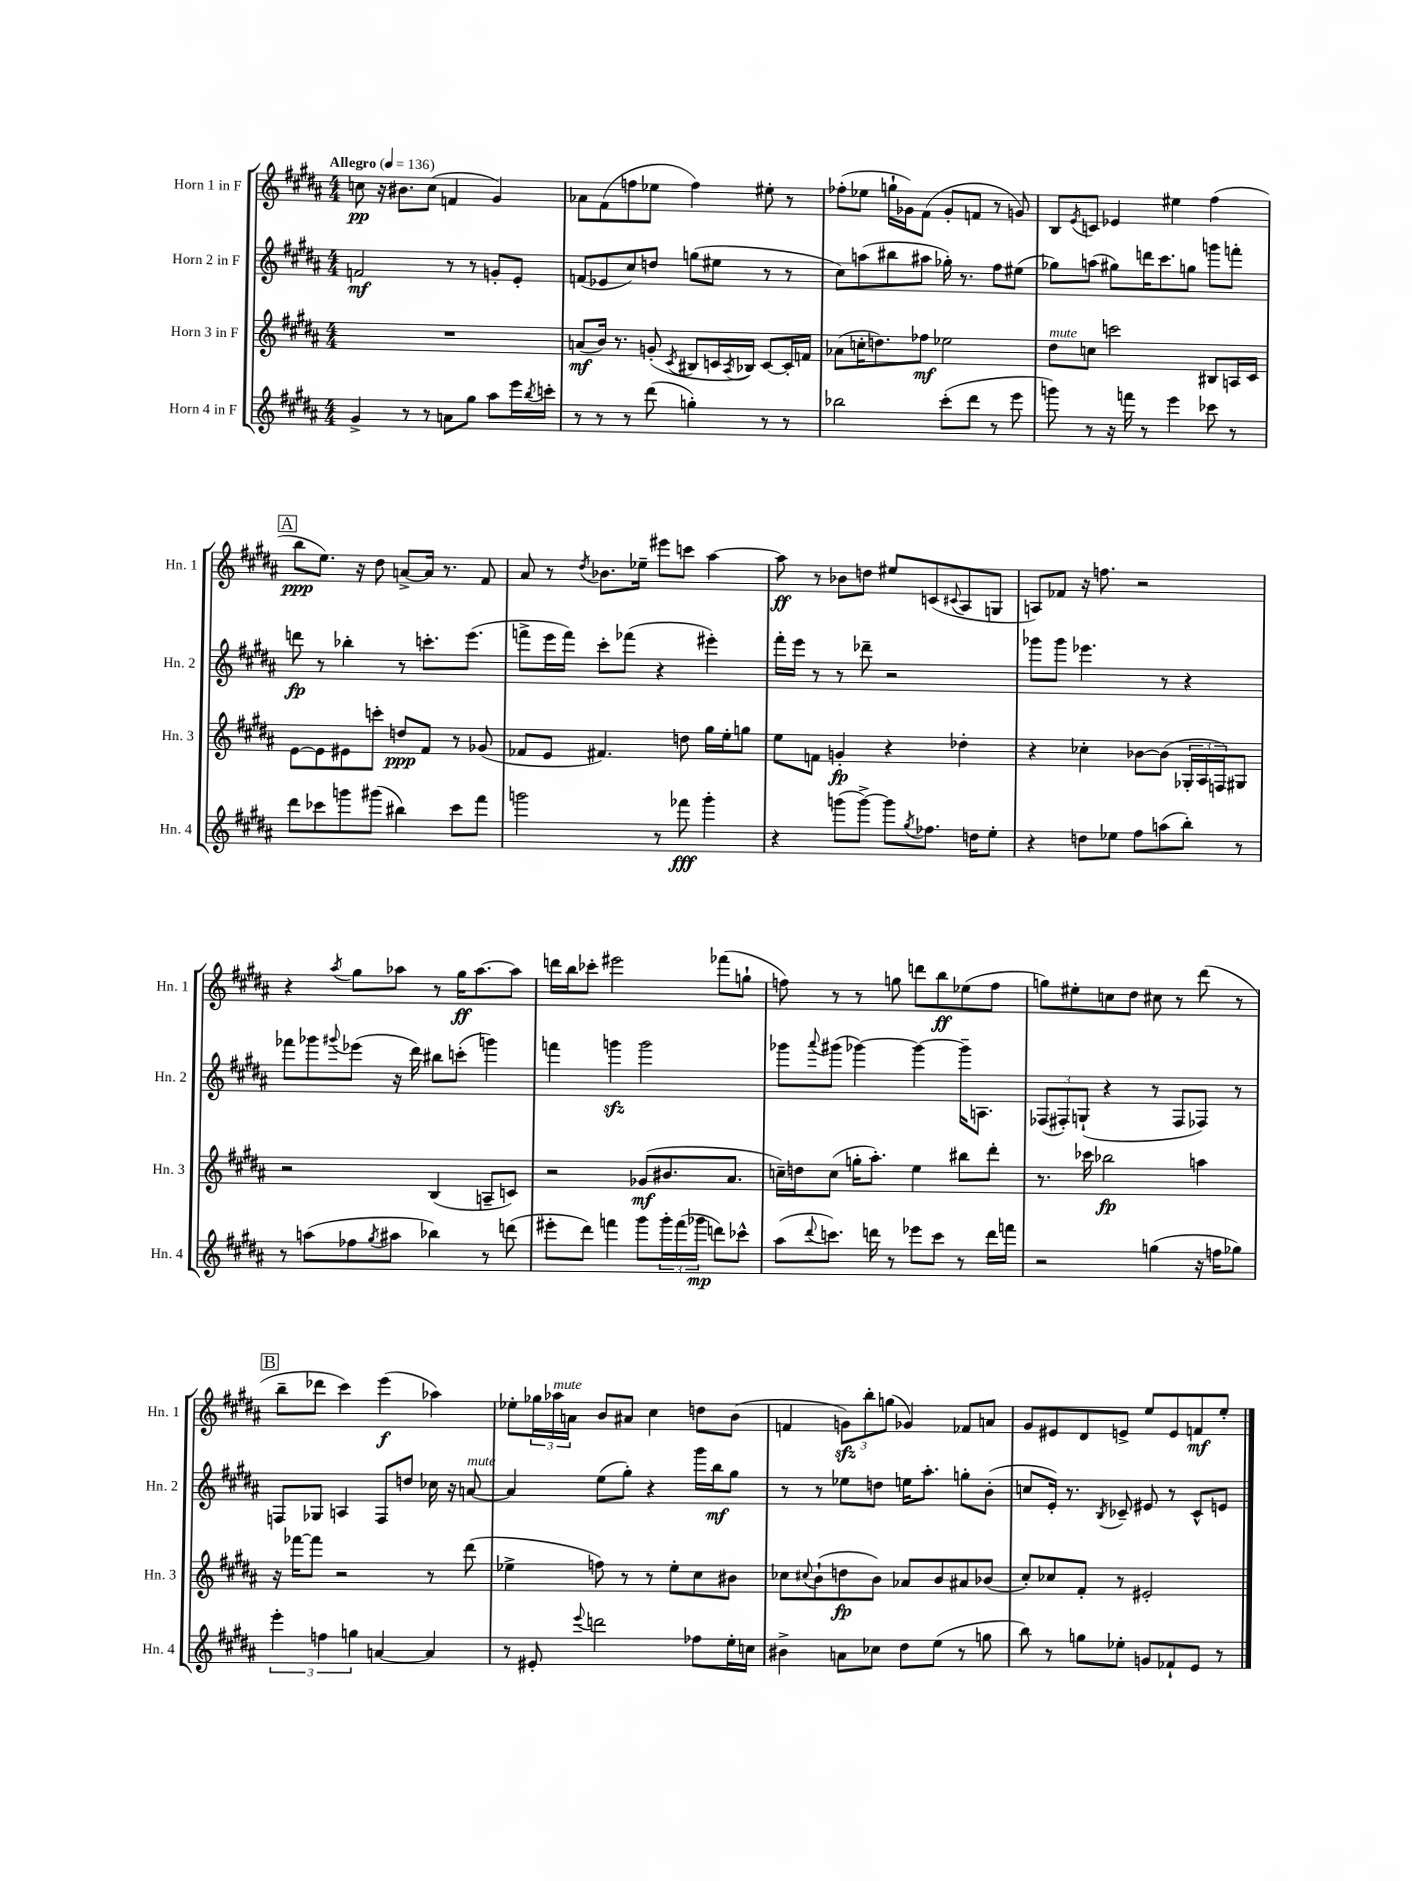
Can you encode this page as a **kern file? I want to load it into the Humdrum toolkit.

**kern	**kern	**kern	**kern
*staff4	*staff3	*staff2	*staff1
*clefG2	*clefG2	*clefG2	*clefG2
*k[f#c#g#d#a#]	*k[f#c#g#d#a#]	*k[f#c#g#d#a#]	*k[f#c#g#d#a#]
*M4/4	*M4/4	*M4/4	*M4/4
*MM136	*MM136	*MM136	*MM136
4g#^	1r	2f	8cc
.	.	.	16r
.	.	.	8.b#
8r	.	.	.
8r	.	.	(8cc
8a	.	8r	4f
8gg#	.	8r	.
8aa#	.	8g'	4g#)
16eee	.	8e'	.
8qbb	.	.	.
16ccc'	.	.	.
=	=	=	=
8r	(8a	(8f	8a-
8r	16b)	8e-	(8f#
.	8.r	.	.
8r	.	8cc#)	8ff
(8ddd#	(8g'	8dd	8ee-
.	8qc#	.	.
4gg')	8B#	(8gg	4ff)
.	16c	8ee#	.
.	8qA#	.	.
.	16B-)	.	.
8r	[8c	8r	8ee#'
8r	16c']	8r	8r
.	16f	.	.
=	=	=	=
2bb-	(8a-	8cc#)	(8ff-'
.	16cc'	(8aa	8ee-
.	8.dd)	.	.
.	.	8bb#	16gg`
.	.	.	16g-)
.	8ff-	8aa#	(8f#
(8ccc#'	2ee-	16gg-')	8g-'
.	.	8.r	.
8ddd#	.	.	8f
8r	.	8ff#	8r
8eee	.	(8ee#	8g)
=	=	=	=
8ggg)	8dd#	8gg-)	8B
.	.	.	8qe
8r	8cc	(8aa	8c
16r	2ccc	8gg#)	4e-
16fff	.	.	.
8r	.	16ddd	.
.	.	8.ccc#	.
4eee	.	.	4ee#
.	.	8gg	.
8ccc-	8B#	8ggg	(4ff#
8r	16A	8fff'	.
.	16c#	.	.
=	=	=	=
8ddd#	[8e	8ddd	8bb
8ccc-	8e]	8r	8.ee)
8ggg	8e#	4bb-'	.
.	.	.	16r
(8ggg#	8ccc'	.	8dd#
4bb#)	8dd	8r	[8a^
.	8f#	8.ccc'	16a]
.	.	.	8.r
8ccc-	8r	.	.
.	.	(8.eee	.
8fff#	(8g-	.	8f#
=	=	=	=
2ggg	8f-	8fff^	8a#
.	8e	16eee	8r
.	.	16fff)	.
.	.	.	8qdd#
.	4.f#)	8ccc#'	8.b-
.	.	(8fff-	.
.	.	.	16ee-~
8r	.	4r	8eee#
8fff-	8dd	.	8ccc
4ggg'	16gg#	4eee#')	[4aa#
.	16ee'	.	.
.	8gg	.	.
=	=	=	=
4r	8ee	16fff#'	8aa#]
.	.	16eee	.
.	8f	8r	8r
(8ggg	4g'	8r	8b-
[8ggg^)	.	8ddd-~	8dd
8ggg]	4r	2r	8ee#
8qgg#	.	.	.
8.ff-	.	.	(8c
.	.	.	8qqc#
.	4dd-'	.	8A#
16dd	.	.	.
8ee'	.	.	8G
=	=	=	=
4r	4r	8ggg-	8A)
.	.	8ggg-	8f-
8dd	4cc-'	4.eee-	16r
.	.	.	8.ff
8ee-	.	.	.
8ff#	[8b-	.	2r
(8aa	(8b-]	8r	.
8bb')	24G-'	4r	.
.	24A#	.	.
.	24F)	.	.
8r	8G#	.	.
=	=	=	=
8r	2r	8fff-	4r
(8aa	.	8ggg-	.
.	.	8qqggg#	8qaa#
8ff-	.	(8eee-	8gg#
8qgg#	.	.	.
8aa#	.	16r	8aa-
.	.	16ddd#)	.
4bb-)	(4B	8bb#	8r
.	.	(8ccc'	16gg#
.	.	.	[8.aa-
8r	8A~	4ggg)	.
(8ddd	8c)	.	8aa-]
=	=	=	=
8eee#'	2r	4fff	16ddd
.	.	.	16bb
8ddd#)	.	.	8ccc-'
4fff	.	4ggg	2eee#
8ggg#	(8g-	2ggg	.
24ggg#'	8.b#	.	.
(24fff	.	.	.
24ggg-	.	.	.
8ddd)	.	.	(8fff-
.	8.a#	.	.
8ccc-^^	.	.	8gg`
=	=	=	=
(8aa#	16cc~)	8ggg-	8ff)
.	16dd	.	.
8qqddd#	.	8qqaaa#	.
8.ccc)	(8cc	(8ggg#	8r
.	16gg'	[4ggg-)	8r
16ddd	8.aa#')	.	.
8r	.	.	8gg
8eee-	4ee	4ggg-_	8ddd
8ccc	.	.	8bb
8r	8bb#	16ggg-~]	(8ee-
.	.	8.A	.
16ddd	8ddd#'	.	8ff
16fff	.	.	.
=	=	=	=
2r	8.r	(12F-	8gg)
.	.	12F#')	.
.	.	.	8ee#'
.	.	(12G`	.
.	16ccc-	.	.
.	2bb-	4r	8cc
.	.	.	8dd#
(4gg	.	8r	8cc#
.	.	8F#	8r
16r	4aa	8F-)	(8ddd#
16ff	.	.	.
8gg-)	.	8r	8r
=	=	=	=
6eee'	16r	8F	8bb~
.	[16fff-	.	.
.	8fff-]	8G-	8ddd-
6ff	.	.	.
.	2r	4A	4ccc#)
6gg	.	.	.
[4a	.	8F	(4eee
.	.	8dd	.
4a]	8r	16cc-	4aa-)
.	.	16r	.
.	(8ddd#	[8a	.
=	=	=	=
8r	4ee-^	4a]	8ee-'
8e#'	.	.	24gg-
.	.	.	24aa-
.	.	.	24a
8qqeee	.	.	.
2ddd	8ff)	(8ee	8b
.	8r	8gg#')	8a#
.	8r	4r	4cc#
.	8ee-'	.	.
8ff-	8cc#	16ggg#	8dd
.	.	16bb	.
16ee'	8b#	8gg#	(8b
16cc	.	.	.
=	=	=	=
4b#^	8cc-	8r	4f
.	8qqcc#	.	.
.	(8b`	8r	.
8a	8dd	8ee-	12g)
.	.	.	12bb'
8cc-	8b)	8dd	.
.	.	.	(12gg
8dd#	8a-	16ee	4g-)
.	.	8.aa#'	.
(8ee	8b	.	.
8r	8a#	8gg'	8f-
8gg	(8b-	(8b'	8a
=	=	=	=
8bb)	8cc#')	8cc	8g#
8r	8cc-	16e')	8e#
.	.	8.r	.
8gg	8f#'	.	8d#
.	.	8qB	.
8ee-'	8r	8c-~	8e^
8g	2e#'	8e#	8ee
8f-`	.	8r	8e
8e	.	8c-^^	8f
8r	.	8e	8ee'
==	==	==	==
*-	*-	*-	*-
